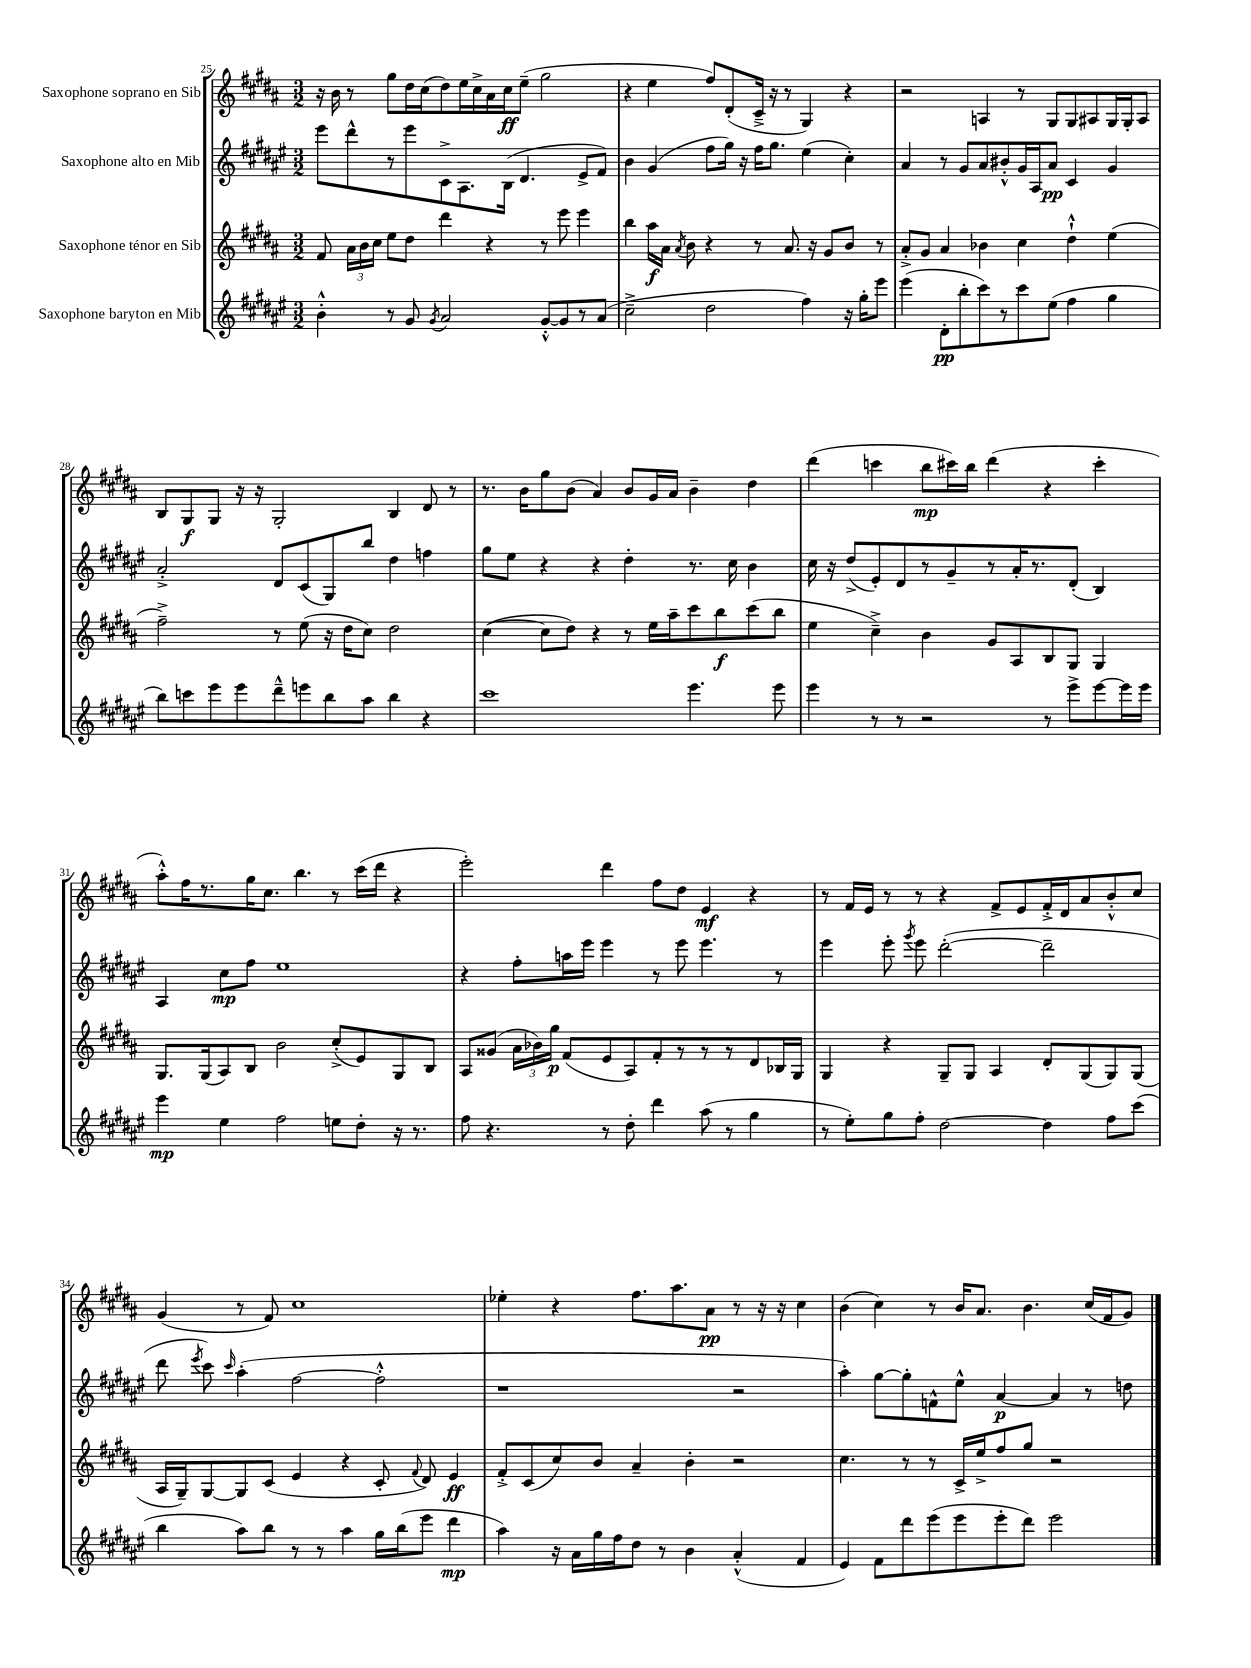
<<
\new StaffGroup <<
\new Staff = "s0" \with { instrumentName = "Saxophone soprano en Sib" } {
    \clef treble \key b \major \numericTimeSignature \time 3/2
    \autoBeamOff r16 b'16 r8 gis''8[ dis''16 cis''16( dis''8) e''16 cis''16-> ais'16 cis''16\ff e''8]--( gis''2 |
    r4 e''4 fis''8[) dis'8-.( cis'16]---> r16 r8 gis4) r4 |
    r2 a4 r8 gis8[ gis8 ais8 gis16 gis16-. ais8] |
    b8[ gis8\f gis8] r16 r16 gis2-. b4 dis'8 r8 |
    r8. b'16[ gis''8 b'8]( ais'4) b'8[ gis'16 ais'16] b'4-- dis''4 |
    dis'''4( c'''4 b''8[\mp cis'''16) b''16] dis'''4( r4 cis'''4-. |
    ais''8[-.-^) fis''16 r8. gis''16 cis''8.] b''4. r8 cis'''16[( dis'''16] r4 |
    e'''2-.) dis'''4 fis''8[ dis''8] e'4\mf r4 |
    r8 fis'16[ e'16] r8 r8 r4 fis'8[-> e'8 fis'16-.-> dis'16 ais'8 b'8-.-^ cis''8] |
    gis'4( r8 fis'8) cis''1 |
    ees''4-. r4 fis''8.[ ais''8. ais'8]\pp r8 r16 r16 cis''4 |
    b'4( cis''4) r8 b'16[ ais'8.] b'4. cis''16[( fis'16 gis'8]) \bar "|." |
}
\new Staff = "s1" \with { instrumentName = "Saxophone alto en Mib" } {
    \clef treble \key fis \major \numericTimeSignature \time 3/2
    \autoBeamOff eis'''8[ dis'''8-^ r8 eis'''8 cis'8-> ais8. b16]( dis'4. eis'8[-> fis'8]) |
    b'4 gis'4( fis''8[ gis''16]) r16 fis''16[ gis''8.] eis''4( cis''4-.) |
    ais'4 r8 gis'8[ ais'8 bis'8-.-^ gis'16 ais16 ais'8]\pp cis'4 gis'4 |
    ais'2-.-> dis'8[ cis'8( gis8) b''8] dis''4 f''4 |
    gis''8[ eis''8] r4 r4 dis''4-. r8. cis''16 b'4 |
    cis''16 r16 dis''8[->( eis'8-.) dis'8 r8 gis'8-- r8 ais'16-. r8. dis'8]-.( b4) |
    ais4 cis''8[\mp fis''8] eis''1 |
    r4 fis''8[-. a''16 eis'''16] eis'''4 r8 eis'''8 eis'''4. r8 |
    eis'''4 eis'''8-. \acciaccatura { gis'''8 } eis'''8 dis'''2~-.( dis'''2-- |
    dis'''8 \acciaccatura { eis'''8 } cis'''8) \grace { cis'''16 } ais''4-.( fis''2~ fis''2-.-^ |
    r1 r2 |
    ais''4-.) gis''8[~ gis''8-. f'8-^ eis''8]-^ ais'4~\p ais'4 r8 d''8 \bar "|." |
}
\new Staff = "s2" \with { instrumentName = "Saxophone ténor en Sib" } {
    \clef treble \key b \major \numericTimeSignature \time 3/2
    \autoBeamOff fis'8 \tuplet 3/2 { ais'16[ b'16 cis''16] } e''8[ dis''8] dis'''4 r4 r8 e'''8 e'''4 |
    b''4 ais''16[\f ais'16] \acciaccatura { ais'8 } b'8 r4 r8 ais'8. r16 gis'8[ b'8] r8 |
    ais'8[-.-> gis'8] ais'4 bes'4 cis''4 dis''4-!-^ e''4( |
    fis''2--->) r8 e''8( r16 dis''16[ cis''8]) dis''2 |
    cis''4~( cis''8[ dis''8]) r4 r8 e''16[ ais''16-- cis'''8 b''8\f cis'''8( b''8] |
    e''4 cis''4--->) b'4 gis'8[ ais8 b8 gis8] gis4 |
    gis8.[ gis16( ais8) b8] b'2 cis''8[-.->( e'8) gis8 b8] |
    ais8[ gisis'8]( \tuplet 3/2 { ais'16[ bes'16) gis''16]\p } fis'8[( e'8 ais8) fis'8-. r8 r8 r8 dis'8 bes16 gis16] |
    gis4 r4 gis8[-- gis8] ais4 dis'8[-. gis8( gis8) gis8]( |
    ais16[ gis16--) gis8~ gis8 cis'8]( e'4 r4 cis'8-. \appoggiatura { fis'8 } dis'8) e'4\ff |
    fis'8[-.-> cis'8( cis''8) b'8] ais'4-- b'4-. r2 |
    cis''4. r8 r8 cis'16[-> e''16-> fis''8 gis''8] r2 \bar "|." |
}
\new Staff = "s3" \with { instrumentName = "Saxophone baryton en Mib" } {
    \clef treble \key fis \major \numericTimeSignature \time 3/2
    \autoBeamOff b'4-.-^ r8 gis'8 \acciaccatura { gis'8 } ais'2 gis'8[~-.-^ gis'8 r8 ais'8]( |
    cis''2---> dis''2 fis''4) r16 gis''16[-. eis'''8] |
    eis'''4( dis'8[-.\pp b''8-. cis'''8) r8 cis'''8 eis''8]( fis''4 gis''4 |
    b''8[) c'''8 eis'''8 eis'''8 dis'''8---^ e'''8 b''8 ais''8] b''4 r4 |
    cis'''1 eis'''4. eis'''8 |
    eis'''4 r8 r8 r2 r8 eis'''8[-> eis'''8~ eis'''16 eis'''16] |
    eis'''4\mp eis''4 fis''2 e''8[ dis''8]-. r16 r8. |
    fis''8 r4. r8 dis''8-. dis'''4 ais''8( r8 gis''4 |
    r8 eis''8[-.) gis''8 fis''8]-. dis''2~ dis''4 fis''8[ cis'''8]( |
    b''4 ais''8[) b''8] r8 r8 ais''4 gis''16[ b''16( eis'''8] dis'''4\mp |
    ais''4) r16 ais'16[ gis''16 fis''16 dis''8] r8 b'4 ais'4-.-^( fis'4 |
    eis'4) fis'8[ dis'''8 eis'''8( eis'''8 eis'''8-. dis'''8]) eis'''2 \bar "|." |
}
>>
>>
\layout { \context { \Score currentBarNumber = #25 } }
